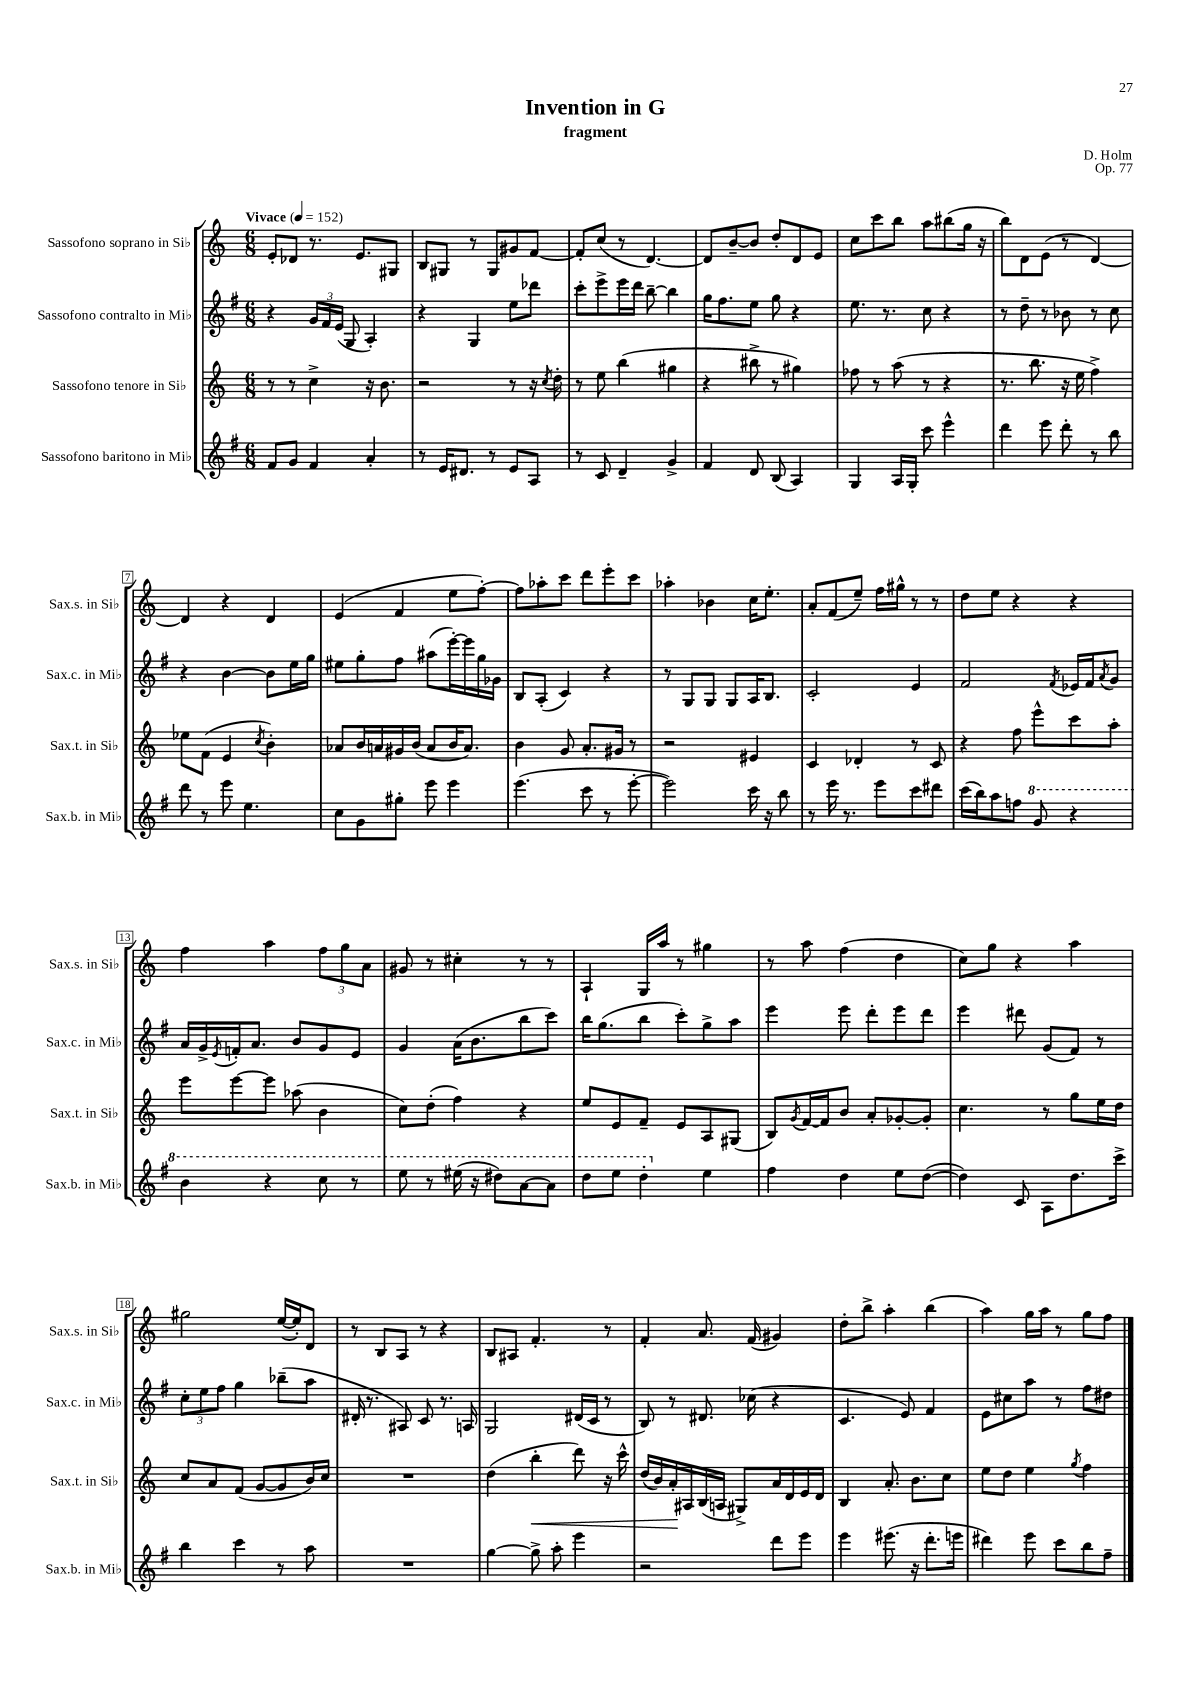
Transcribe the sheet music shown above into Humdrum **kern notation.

**kern	**kern	**dynam	**kern	**kern
*part4	*part3	*part3	*part2	*part1
*staff4	*staff3	*staff3	*staff2	*staff1
*I"Sassofono baritono in Mi♭	*I"Sassofono tenore in Si♭	*	*I"Sassofono contralto in Mi♭	*I"Sassofono soprano in Si♭
*I'Sax.b. in Mi♭	*I'Sax.t. in Si♭	*	*I'Sax.c. in Mi♭	*I'Sax.s. in Si♭
*clefG2	*clefG2	*	*clefG2	*clefG2
*k[f#]	*k[]	*	*k[f#]	*k[]
*M6/8	*M6/8	*	*M6/8	*M6/8
*MM152	*MM152	*	*MM152	*MM152
=1	=1	=1	=1	=1
!	!	!	!	!LO:TX:a:B:t=Vivace
8f#/L	8r	.	4r	8e'/L
8g/J	8r	.	.	8d-X/J
4f#/	4cc^\	.	24g/LL	8.r
.	.	.	24f#/	.
.	.	.	(24e/JJ	.
.	.	.	8G/	.
.	.	.	.	8.e/L
4a'/	16r	.	4A'/)	.
.	8.b\	.	.	.
.	.	.	.	8G#X/J
=2	=2	=2	=2	=2
8r	2r	.	4r	8B/L
16e/KL	.	.	.	8G#X/J
8.d#X/J	.	.	.	.
.	.	.	4G/	8r
8r	.	.	.	8G#/L
8e/L	8r	.	8ee\L	8g#X/
8A/J	16r	.	8ddd-X\J	[8f/J
.	8qcc/	.	.	.
.	16dd'\	.	.	.
=3	=3	=3	=3	=3
8r	8r	.	8ccc'\L	8f'/L]
8c/	8ee\	.	8eee^\	(8cc/J
4d~/	(4bb\	.	16eee\L	8r
.	.	.	16ddd\JJ	.
.	.	.	[8bb~\	[4.d/)
4g^/	4gg#X\	.	4bb\]	.
=4	=4	=4	=4	=4
4f#/	4r	.	16gg\KL	8d/L]
.	.	.	8.ff#\	.
.	.	.	.	[8b~/
8d/	8bb#X^\	.	8ee\J	8b/J]
(8B/	8r	.	8gg\	8dd'/L
4A/)	4gg#X\)	.	4r	8d/
.	.	.	.	8e/J
=5	=5	=5	=5	=5
4G/	8ff-X\	.	8.ee\	8cc\L
.	8r	.	.	8ccc\
.	.	.	8.r	.
16A/LL	(8aa\	.	.	8bb\J
16G'/JJ	.	.	.	.
8ccc\	8r	.	8cc\	8aa\L
4eee^^\	4r	.	4r	(8bb#X\
.	.	.	.	16gg\Jk
.	.	.	.	16r
=6	=6	=6	=6	=6
4ddd\	8.r	.	8r	8bb\L)
.	.	.	8dd~\	8d\
.	8.bb\	.	.	.
8eee\	.	.	8r	(8e\J
8ddd'\	16r	.	8b-X\	8r
.	16ee\	.	.	.
8r	4ff^\)	.	8r	[4d/)
8bb\	.	.	8cc\	.
!!LO:LB:g=z
=7	=7	=7	=7	=7
8ddd\	8ee-X\L	.	4r	4d/]
8r	(8f\J	.	.	.
8eee\	4e/	.	[4b\	4r
4.ee\	.	.	.	.
.	8qcc/	.	.	.
.	4b'\)	.	8b\L]	4d/
.	.	.	16ee\L	.
.	.	.	16gg\JJ	.
=8	=8	=8	=8	=8
8cc\L	8a-X/L	.	8ee#X\L	(4e/
8g\	16b/L	.	8gg'\	.
.	16an/	.	.	.
8gg#X'\J	16g#X/	.	8ff#\J	4f/
.	(16b/JJ	.	.	.
8eee\	8a/L	.	(8aa#X\L	.
4eee\	16b/K	.	[16eee'\L)	8ee\L
.	8.a/J)	.	16eee\]	.
.	.	.	16gg\	[8ff'\J)
.	.	.	16g-X\JJ	.
=9	=9	=9	=9	=9
(4.eee\	4b\	.	8B/L	8ff\L]
.	.	.	(8A'/J	8aa-X'\
.	8g/	.	4c/)	8ccc\J
8ccc\	8.a'/L	.	.	8ddd\L
8r	.	.	4r	8eee'\
.	16g#X/Jk	.	.	.
[8eee'\	8r	.	.	8ccc\J
=10	=10	=10	=10	=10
2eee\])	2r	.	8r	4aa-X'\
.	.	.	8G/L	.
.	.	.	8G/J	4b-X\
.	.	.	8G/L	.
16ccc\	4e#X/	.	16A/K	16cc\KL
16r	.	.	8.B/J	8.ee'\J
8bb\	.	.	.	.
=11	=11	=11	=11	=11
8r	4c/	.	2c'/	8a'/L
16eee\	.	.	.	(8f/
8.r	.	.	.	.
.	4d-X'/	.	.	8ee~/J)
8eee\L	.	.	.	16ff\LL
.	.	.	.	16gg#X^^\JJ
8ccc\	8r	.	4e/	8r
8ddd#X\J	8c/	.	.	8r
=12	=12	=12	=12	=12
(16ccc\LL	4r	.	2f#/	8dd\L
16bb\J)	.	.	.	.
8aa\	.	.	.	8ee\J
8ffn\J	8ff\	.	.	4r
*8va	*	*	*	*
8gg/	8eee^^\L	.	.	.
.	.	.	8qf#/	.
4r	8ccc\	.	16e-X/LL	4r
.	.	.	16f#/J	.
.	.	.	8qa/	.
.	8aa'\J	.	8g/J	.
!!LO:LB:g=z
=13	=13	=13	=13	=13
4bb\	8eee\L	.	16a/LL	4ff\
.	.	.	16g^/	.
.	.	.	8qe/	.
.	[8eee\	.	16fn'/J	.
.	.	.	8.a/J	.
4r	8eee\J]	.	.	4aa\
.	(8aa-X\	.	8b/L	.
8ccc\	4b\	.	8g/	12ff\L
.	.	.	.	12gg\
8r	.	.	8e/J	.
.	.	.	.	12a\J
=14	=14	=14	=14	=14
8eee\	8cc\L)	.	4g/	8g#X/
8r	(8dd'\J	.	.	8r
(16eee#X\	4ff\)	.	(16a\KL	4cc#X'\
16r	.	.	8.b\	.
8ddd#X\L)	.	.	.	.
[8aa\	4r	.	8bb\	8r
8aa\J]	.	.	8ccc\J)	8r
=15	=15	=15	=15	=15
8ddd\L	8ee/L	.	16bb\KL	4A`/
.	.	.	(8.gg\	.
8eee\J	8e/	.	.	.
4ddd'\	8f~/J	.	8bb\J	16G/LL
.	.	.	.	16aa/JJ
.	8e/L	.	8ccc'\L)	8r
*X8va	*	*	*	*
4ee\	8A/	.	8gg^\	4gg#X\
.	(8G#X/J	.	8aa\J	.
=16	=16	=16	=16	=16
4ff#\	8B/L)	.	4eee\	8r
.	8qg/	.	.	.
.	[16f/L	.	.	8aa\
.	16f/J]	.	.	.
4dd\	8b/J	.	8eee\	(4ff\
.	8a'/L	.	8ddd'\L	.
8ee\L	[8g-X'/	.	8eee\	4dd\
([8dd\J	8g-'/J]	.	8ddd\J	.
=17	=17	=17	=17	=17
4dd\])	4.cc\	.	4eee\	8cc\L)
.	.	.	.	8gg\J
8c/	.	.	8ddd#X\	4r
8A\L	8r	.	(8g/L	.
8.dd\	8gg\L	.	8f#/J)	4aa\
.	16ee\L	.	8r	.
16ccc^\Jk	16dd\JJ	.	.	.
!!LO:LB:g=z
=18	=18	=18	=18	=18
4bb\	8cc/L	.	12cc'\L	2gg#X\
.	.	.	12ee\	.
.	8a/	.	.	.
.	.	.	12ff#\J	.
4ccc\	(8f/J	.	4gg\	.
.	[8g/L	.	.	.
8r	8g/]	.	(8bb-X~\L	([16ee/LL
.	.	.	.	16ee'/J])
8aa\	16b/L)	.	8aa\J	8d/J
.	16cc/JJ	.	.	.
=19	=19	=19	=19	=19
2.r	2.r	.	16d#X'/	8r
.	.	.	8.r	.
.	.	.	.	8B/L
.	.	.	8A#X/)	8A/J
.	.	.	8c/	8r
.	.	.	8.r	4r
.	.	.	16An/	.
=20	=20	=20	=20	=20
[4gg\	(4dd\	.	2G/	8B/L
.	.	.	.	8A#X/J
!	!	!LO:HP:b	!	!
8gg^\]	4bb'\	<	.	4.f'/
8aa'\	.	.	.	.
4eee\	8ddd\)	.	(16d#X/LL	.
.	.	.	16c/JJ	.
.	16r	.	8r	8r
.	16ccc^^\	.	.	.
=21	=21	=21	=21	=21
2r	(16dd/LL	.	8B/)	4f'/
.	16b/)	.	.	.
.	16a'/	.	8r	.
.	16A#X/	[	.	.
.	(16B/	.	8.d#X/	8.a/
.	16An/JJ	.	.	.
.	8G#X^/L)	.	.	.
.	.	.	(16cc-X\	(16f/
8ddd\L	16a/L	.	4r	4g#X/)
.	16d/	.	.	.
8eee\J	16e/	.	.	.
.	16d/JJ	.	.	.
=22	=22	=22	=22	=22
4eee\	4B/	.	4.c/	8dd'\L
.	.	.	.	8bb^\J
(8.eee#X\	8.a'/	.	.	4aa'\
.	.	.	8e/)	.
16r	8.b\L	.	.	.
8.ddd'\L	.	.	4f#/	(4bb\
.	8cc\J	.	.	.
16eeen\Jk	.	.	.	.
=23	=23	=23	=23	=23
4ddd#X\)	8ee\L	.	8e\L	4aa\)
.	8dd\J	.	8cc#X\	.
8eee\	4ee\	.	8aa\J	16gg\LL
.	.	.	.	16aa\JJ
8ccc\L	.	.	8r	8r
.	8qgg/	.	.	.
8bb\	4ff\	.	8ff#\L	8gg\L
8ff#~\J	.	.	8dd#X\J	8ff\J
==	==	==	==	==
*-	*-	*-	*-	*-
